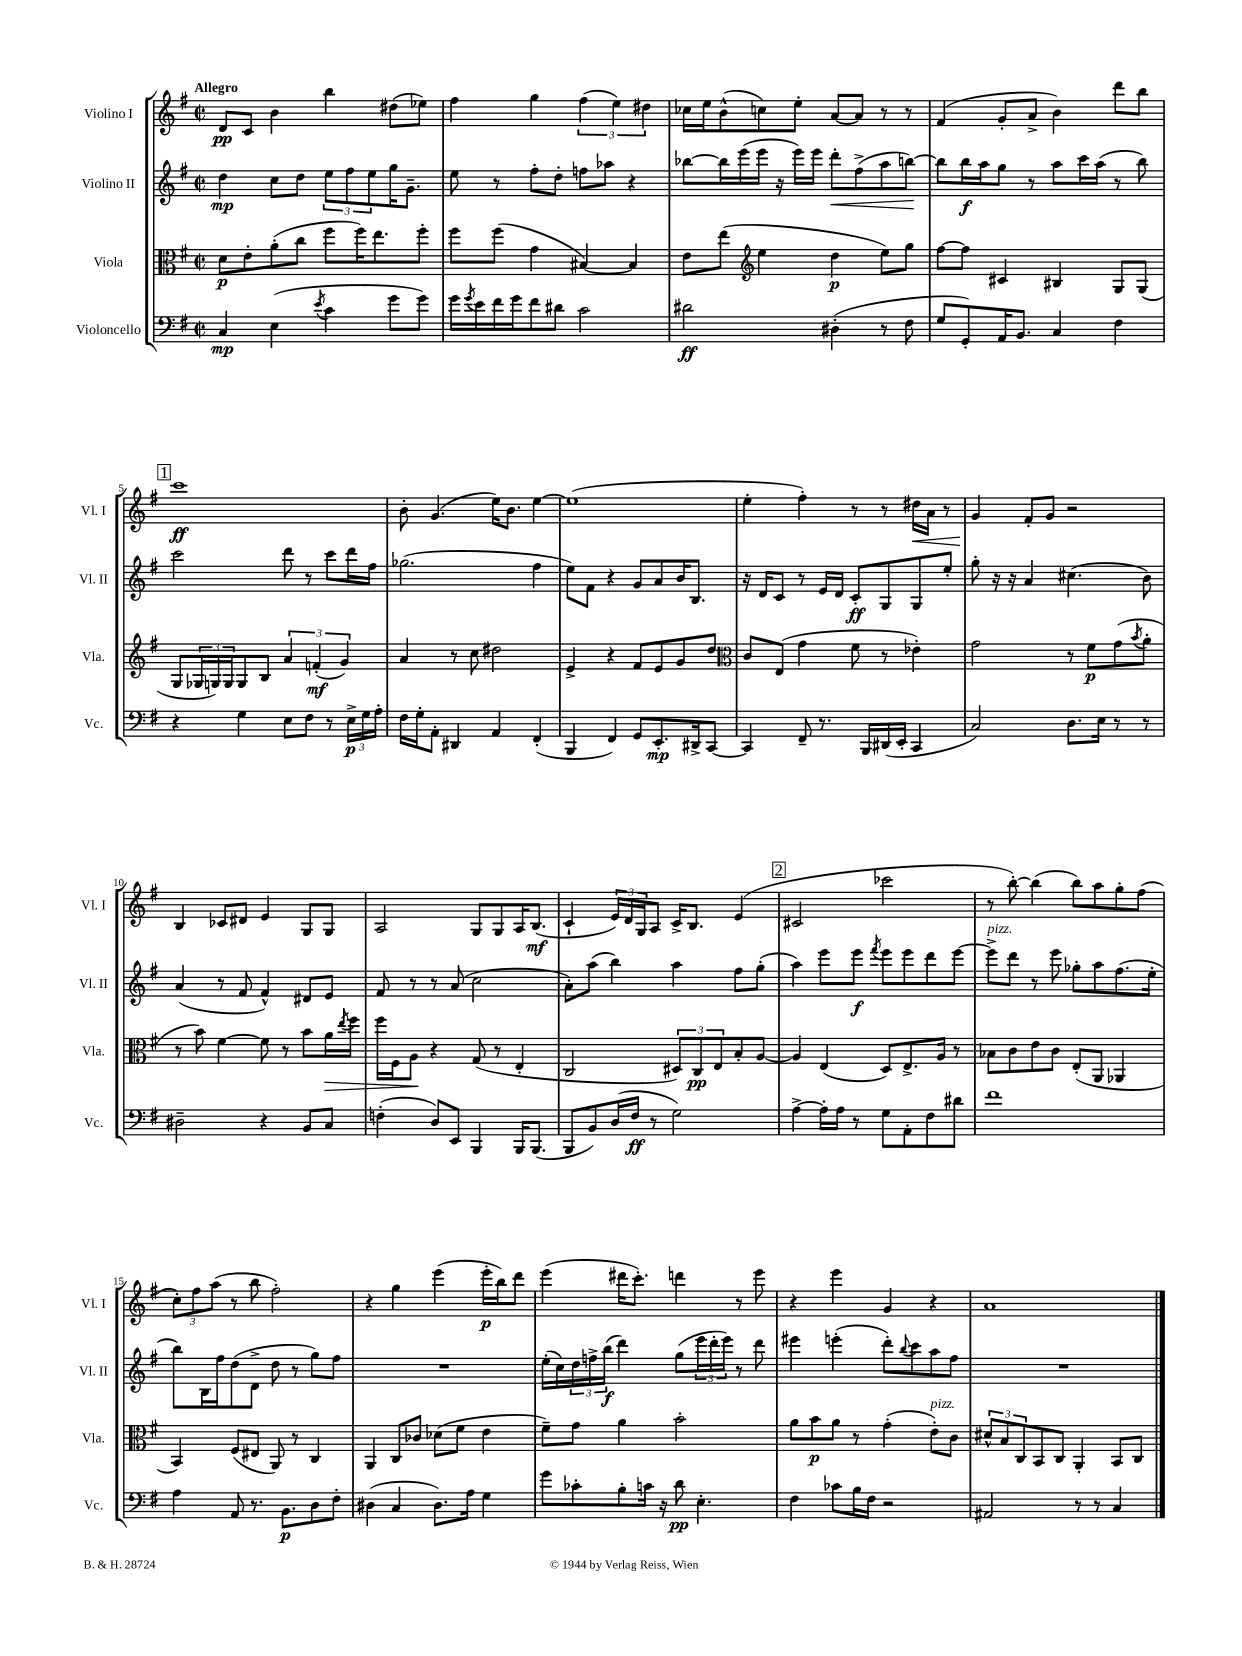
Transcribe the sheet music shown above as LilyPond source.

<<
\new StaffGroup <<
\new Staff = "s0" \with { instrumentName = "Violino I" shortInstrumentName = "Vl. I" } {
    \clef treble \key g \major \defaultTimeSignature \time 2/2 \tempo "Allegro"
    d'8\pp c'8 b'4 b''4 dis''8( ees''8) |
    fis''4 g''4 \tuplet 3/2 { fis''4( e''4) dis''4 } |
    ces''16 e''16 b'8-^( c''8) e''8-. a'8~ a'8 r8 r8 |
    fis'4( g'8-. a'8-> b'4) d'''8 b''8 |
    \mark \markup { \box "1" } c'''1\ff |
    b'8-. g'4.( e''16) b'8. e''4~ |
    e''1( |
    e''4-. fis''4-.) r8 r8 dis''16\< a'16 r8 |
    g'4\! fis'8-. g'8 r2 |
    b4 ces'8 dis'8 e'4 g8 g8 |
    a2 g8 g8 a16 b8.\mf( |
    c'4-! \tuplet 3/2 { e'16) d'16 g16 } a8 c'16-> b8. e'4( |
    \mark \markup { \box "2" } cis'2 ces'''2 |
    r8 b''8~-.) b''4( b''8) a''8 g''8-. fis''8( |
    \tuplet 3/2 { c''8-.) fis''8 a''8( } r8 b''8 fis''2-.) |
    r4 g''4 e'''4( e'''16-.\p b''16) d'''8 |
    e'''4( dis'''16 c'''8.-.) d'''4 r8 e'''8 |
    r4 e'''4 g'4 r4 |
    a'1 \bar "|." |
}
\new Staff = "s1" \with { instrumentName = "Violino II" shortInstrumentName = "Vl. II" } {
    \clef treble \key g \major \defaultTimeSignature \time 2/2
    d''4\mp c''8 d''8 \tuplet 3/2 { e''8 fis''8 e''8 } g''16 g'8.-- |
    e''8 r8 fis''8-. d''8-. f''8 aes''8 r4 |
    bes''8~ bes''16 e'''16( e'''16 r16 e'''16) e'''16 d'''8-.\< fis''8->( a''8 b''8~\!) |
    b''8 b''16\f a''16 g''8 r8 a''8 c'''16 a''16( r8 b''8) |
    \mark \markup { \box "1" } c'''2 d'''8 r8 c'''8 d'''16 fis''16 |
    ges''2.( fis''4 |
    e''8) fis'8 r4 g'8 a'8 b'16 b8. |
    r16 d'16 c'8 r8 e'16 d'16 c'8-.\ff g8 g8 e''8-. |
    g''8-. r16 r16 a'4 cis''4.( b'8) |
    a'4( r8 fis'8 fis'4-^) dis'8 e'8 |
    fis'8 r8 r8 a'8( c''2 |
    a'8-.) a''8( b''4) a''4 fis''8 g''8-.( |
    \mark \markup { \box "2" } a''4) e'''8 e'''8\f \acciaccatura { fis'''8 } e'''8 e'''8 d'''8 e'''8~ |
    e'''8->^\markup { \italic "pizz." } d'''8 r8 e'''8 ges''8-. a''8 fis''8.( e''16-. |
    b''8) b16 fis''16 d''8( d'8-> d''8 r8 g''8) fis''8 |
    R1 |
    e''16-.( c''16) \tuplet 3/2 { d''16 f''16-> b''16\f( } d'''4) g''8( \tuplet 3/2 { e'''16 d'''16-. e'''16) } r8 d'''8 |
    eis'''4 e'''4-.( d'''8-.) \appoggiatura { b''8 } c'''8 a''8 fis''8 |
    R1 \bar "|." |
}
\new Staff = "s2" \with { instrumentName = "Viola" shortInstrumentName = "Vla." } {
    \clef alto \key g \major \defaultTimeSignature \time 2/2
    d'8\p e'8-. a'8-.( c''8 fis''8 fis''16) e''8. fis''8-. |
    fis''8 fis''8( g'4 bis4~) bis4 |
    e'8 e''8( \clef treble e''4 d''4\p e''8) g''8 |
    fis''8~ fis''8 cis'4 bis4 g8 g8( |
    \mark \markup { \box "1" } g8 \tuplet 3/2 { ges16 g16) g16 } g8 b8 \tuplet 3/2 { a'4 f'4-.\mf( g'4) } |
    a'4 r8 c''8 dis''2 |
    e'4-> r4 fis'8 e'8 g'8 d''8 |
    \clef alto c'8 e8( g'4 fis'8 r8 ees'4-.) |
    g'2 r8 fis'8\p g'8( \acciaccatura { b'8 } a'8-. |
    r8 b'8) fis'4~ fis'8 r8 b'8 a'16\> \acciaccatura { e''8 } fis''16 |
    fis''16 fis16 a8\! r4 g8( r8 e4-. |
    c2 \tuplet 3/2 { dis8) c8\pp e8 } b8-. a8~ |
    \mark \markup { \box "2" } a4 e4( d8) e8.-> a16 r8 |
    bes8 c'8 e'8 c'8 e8-.( a,8 aes,4 |
    b,4) fis8( eis8 a,8) r8 c4 |
    a,4 c8 ces'8 des'8( fis'8 e'4 |
    fis'8--) g'8 a'4 b'2-. |
    a'8 b'8\p a'8 r8 g'4-.( e'8-.^\markup { \italic "pizz." }) c'8 |
    \tuplet 3/2 { dis'8-^ b8 c8 } b,8 c8 a,4-. b,8 c8 \bar "|." |
}
\new Staff = "s3" \with { instrumentName = "Violoncello" shortInstrumentName = "Vc." } {
    \clef bass \key g \major \defaultTimeSignature \time 2/2
    c4\mp e4( \acciaccatura { e'8 } c'4 g'8 g'8) |
    g'16 \acciaccatura { g'8 } e'16 fis'16 g'16 fis'8 dis'8 c'2 |
    dis'2\ff dis4-.( r8 fis8 |
    g8 g,8-.) a,16 b,8. c4 fis4 |
    \mark \markup { \box "1" } r4 g4 e8 fis8 r8 \tuplet 3/2 { e16->\p g16 a16-. } |
    fis16 g16-. a,8-. dis,4 a,4 fis,4-.( |
    b,,4 fis,4) g,8 e,8.-.\mp dis,16-> c,8~ |
    c,4 fis,8-- r8. b,,16 dis,16( e,16-. c,4 |
    c2) d8. e16 r8 r8 |
    dis2-- r4 b,8 c8 |
    f4-.( d8) e,8 b,,4 b,,16 b,,8.( |
    b,,8 b,8) d16( fis16\ff r8 g2) |
    \mark \markup { \box "2" } a4~-> a16-. a16 r8 g8 a,8-. fis8 dis'8 |
    fis'1 |
    a4 a,8 r8. b,8.\p d8 fis8-. |
    dis4( c4 dis8.) a16 g4 |
    g'8 ces'8-. b8-. c'16 r16 d'8\pp e4.-. |
    fis4 ces'8 b16 fis16 r2 |
    ais,2 r8 r8 c4 \bar "|." |
}
>>
>>
